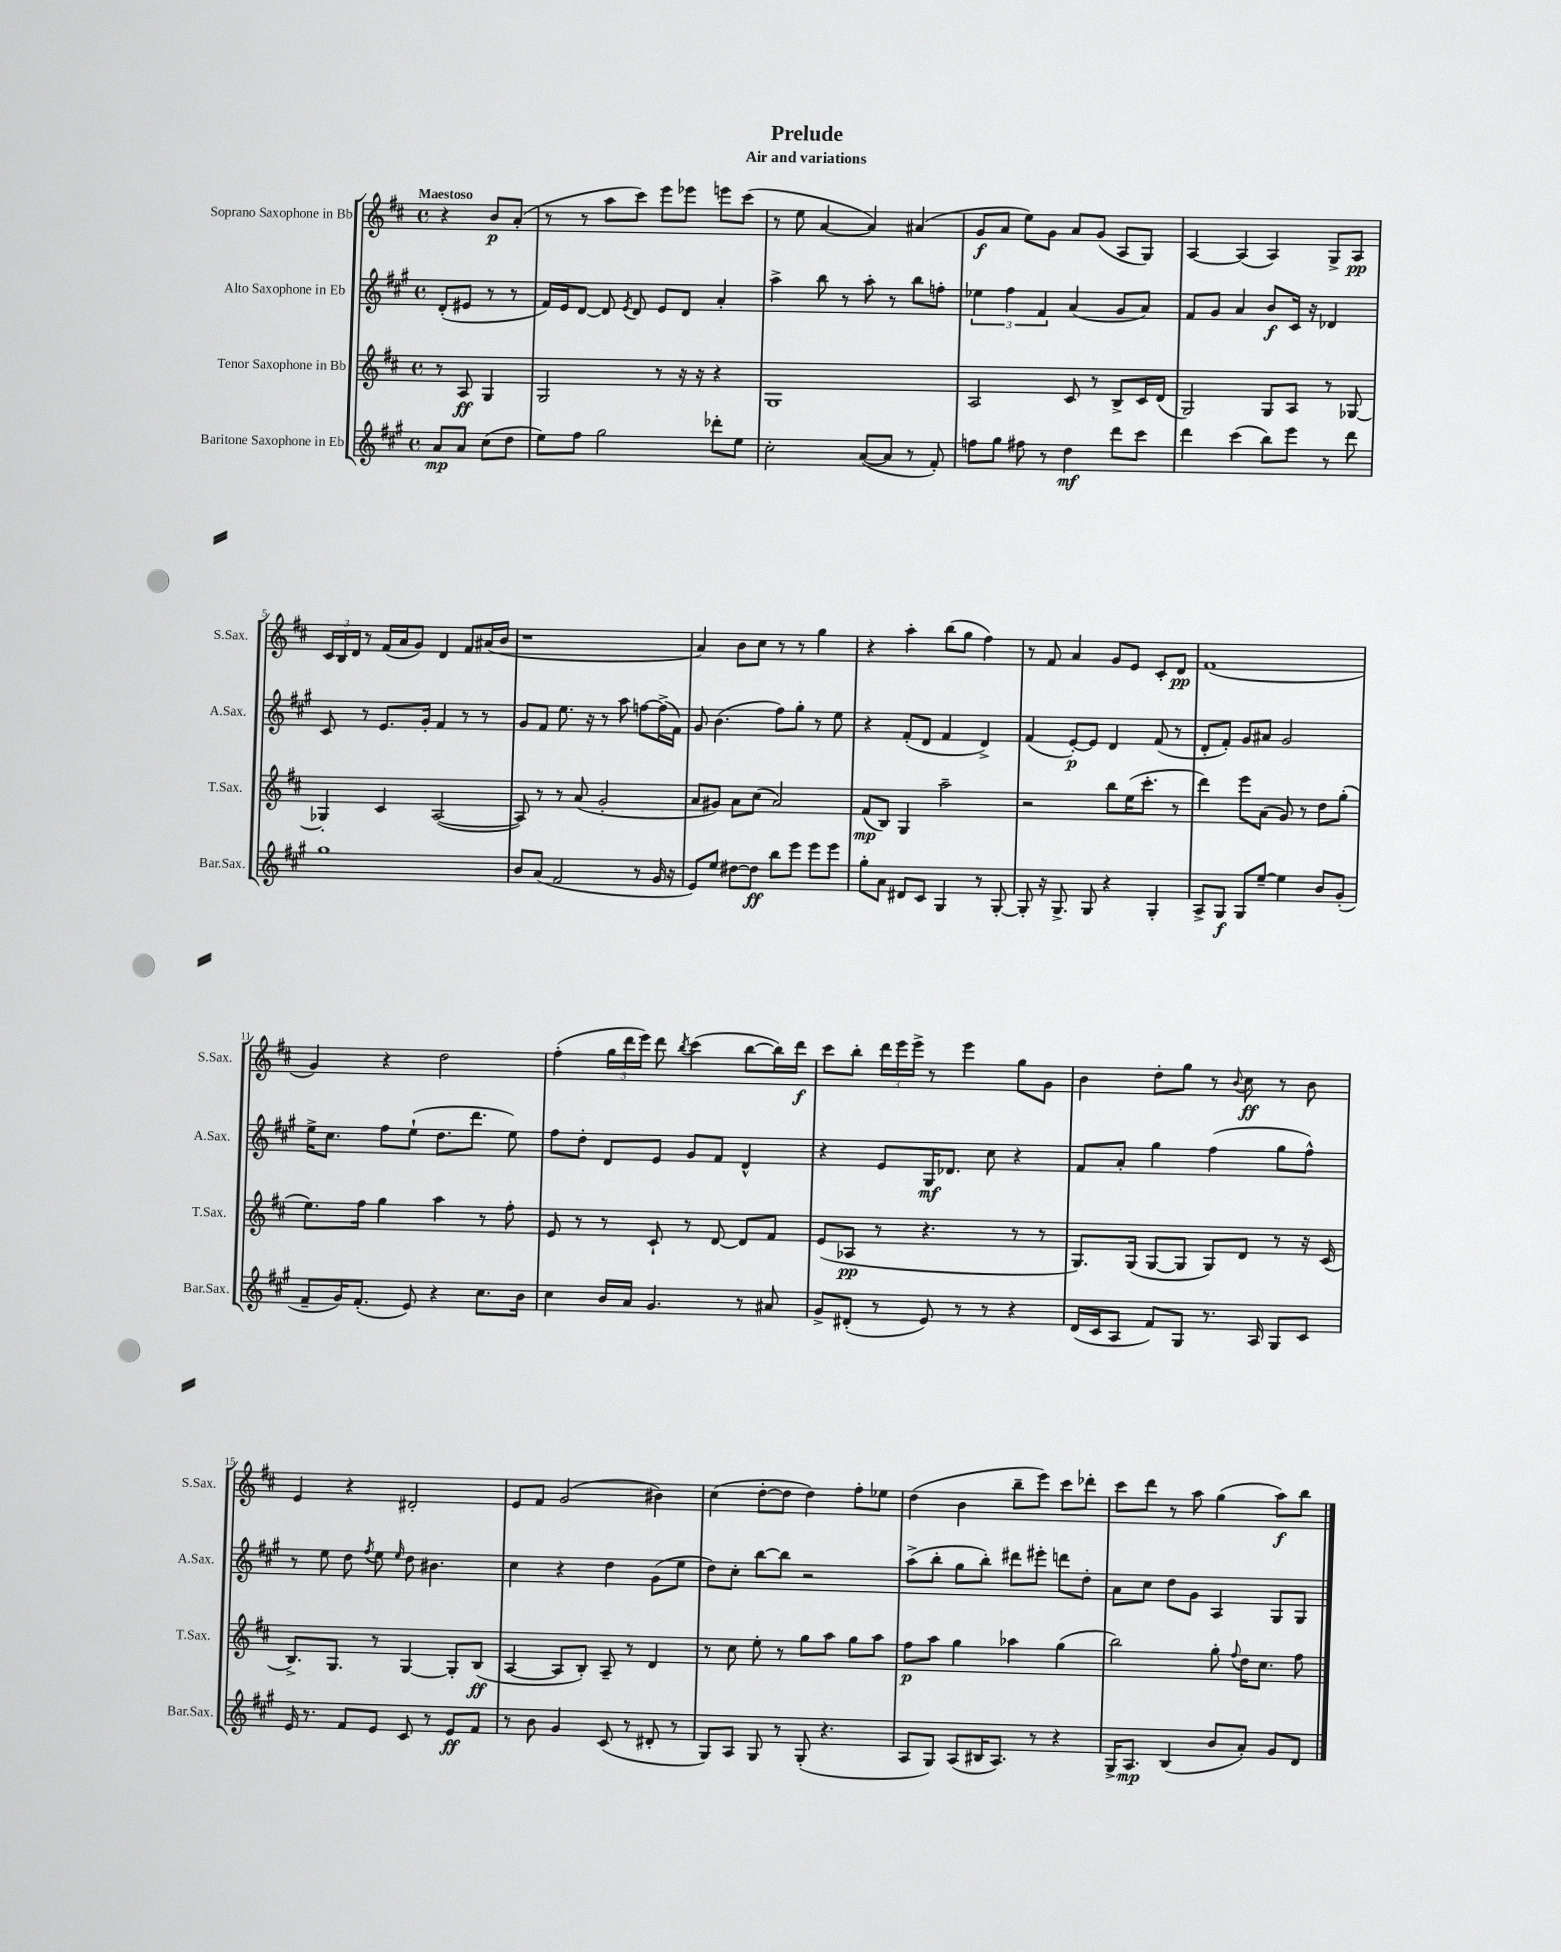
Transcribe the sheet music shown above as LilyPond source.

\header { title = "Prelude" subtitle = "Air and variations" }
<<
\new StaffGroup <<
\new Staff = "s0" \with { instrumentName = "Soprano Saxophone in Bb" shortInstrumentName = "S.Sax." } {
    \clef treble \key d \major \defaultTimeSignature \time 4/4 \partial 2 \tempo "Maestoso"
    \autoBeamOff r4 b'8[\p a'8]-.( |
    r8 r8 a''8[ cis'''8]) e'''8[ ees'''8] e'''8[ cis'''8]( |
    r8 e''8 a'4~ a'4) ais'4( |
    g'8[\f a'8] e''8[) g'8] a'8[ g'8]( a8[ g8]) |
    a4~ a4( a4) g8[-> a8]\pp |
    \tuplet 3/2 { cis'16[ b16 d'16] } r8 fis'16[( a'16 g'8]) d'4 fis'8[ ais'16( b'16] |
    r1 |
    a'4) b'8[ cis''8] r8 r8 g''4 |
    r4 a''4-. b''8[( g''8] fis''4) |
    r8 fis'8 a'4 g'8[ e'8] cis'8[-. d'8]\pp |
    fis'1( |
    g'4) r4 d''2 |
    fis''4-.( \tuplet 3/2 { g''16[ d'''16 e'''16]) } d'''8 \acciaccatura { b''8 } cis'''4( b''8[~ b''16) d'''16]\f |
    cis'''8[ b''8]-. \tuplet 3/2 { d'''16[ e'''16 e'''16]-> } r8 e'''4 g''8[ g'8] |
    b'4 d''8[-. g''8] r8 \appoggiatura { b'8 } cis''8\ff r8 b'8 |
    e'4 r4 dis'2-. |
    e'8[ fis'8] g'2( bis'4) |
    cis''4( d''8[~-. d''8] d''4) fis''8[-. ees''8] |
    d''4( b'4 b''8[-- e'''8]) cis'''8[ des'''8]-. |
    cis'''8[ d'''8] r8 a''8 g''4( a''8[\f) b''8] \bar "|." |
}
\new Staff = "s1" \with { instrumentName = "Alto Saxophone in Eb" shortInstrumentName = "A.Sax." } {
    \clef treble \key a \major \defaultTimeSignature \time 4/4 \partial 2
    \autoBeamOff d'8[-.( eis'8] r8 r8 |
    fis'16[) e'16 d'8]~ d'8 \acciaccatura { e'8 } d'8 e'8[ d'8] a'4-. |
    a''4-> b''8 r8 a''8-. r8 b''8[ f''8]-. |
    \tuplet 3/2 { ees''4 fis''4 fis'4 } a'4( gis'8[ a'8]) |
    fis'8[ gis'8] a'4 b'8[\f cis'16] r16 des'4 |
    cis'8 r8 e'8.[ gis'16]-. fis'4 r8 r8 |
    gis'8[ fis'8] e''8. r16 r8 a''8 f''8[~ f''16->( fis'16]) |
    gis'8 b'4.( fis''8[) gis''8]-. r8 e''8 |
    r4 fis'8[-.( d'8] fis'4 d'4->) |
    fis'4( e'8[~-.\p) e'8] d'4 fis'8( r8 |
    d'8[-. fis'8]-.) gis'8[ ais'8] gis'2 |
    e''16[-> cis''8.] fis''8[ e''8]-!( d''8.[ d'''8.] e''8) |
    fis''8[ d''8]-. d'8[ e'8] gis'8[ fis'8] d'4-^ |
    r4 e'8[ gis16\mf des'8.] cis''8 r4 |
    fis'8[ a'8]-. gis''4 fis''4( gis''8[ fis''8]-^) |
    r8 e''8 d''8 \acciaccatura { fis''8 } e''8 \grace { e''16 } d''8 bis'4. |
    cis''4 r4 d''4 gis'8[( e''8] |
    d''8[) cis''8]-. b''8[~ b''8] r2 |
    a''8[->( b''8]-. gis''8[ b''8]-.) dis'''8[ eis'''8]-. d'''8[ d''8]-. |
    a'8[ cis''8] d''8[ gis'8] a4 gis8[ gis8] \bar "|." |
}
\new Staff = "s2" \with { instrumentName = "Tenor Saxophone in Bb" shortInstrumentName = "T.Sax." } {
    \clef treble \key d \major \defaultTimeSignature \time 4/4 \partial 2
    \autoBeamOff r8 a8\ff g4 |
    g2 r8 r16 r16 r4 |
    g1 |
    a2 cis'8 r8 b8[-> cis'16 d'16]( |
    g2) g8[ a8] r8 ges8~ |
    ges4-. cis'4 a2~( |
    a8) r8 r8 a'8( g'2-. |
    a'8[ gis'8]) a'8[ cis''8]( a'2) |
    fis'8[\mp( b8]) g4 a''2-- |
    r2 b''8[ e''16( cis'''8.]-. r8 |
    d'''4) e'''8[ a'8]( g'8) r8 d''8[ g''8]-.( |
    e''8.[) fis''16] g''4 a''4 r8 fis''8-. |
    e'8 r8 r8 cis'8-! r8 d'8~ d'8[ fis'8] |
    e'8[( aes8]\pp r8 r4. r8 r8 |
    g8.[) g16]( g8[~ g8] g8[) d'8] r8 r16 cis'16( |
    b8.[->) g8.] r8 g4~ g8[-. b8]\ff( |
    a4~ a8[ b8]-.) a8-- r8 d'4 |
    r8 cis''8 e''8-. r8 g''8[ a''8] g''8[ a''8] |
    fis''8[\p a''8] g''4 aes''4 g''4( |
    b''2) g''8-. \appoggiatura { fis''8 } d''16[ cis''8.] fis''8 \bar "|." |
}
\new Staff = "s3" \with { instrumentName = "Baritone Saxophone in Eb" shortInstrumentName = "Bar.Sax." } {
    \clef treble \key a \major \defaultTimeSignature \time 4/4 \partial 2
    \autoBeamOff a'8[\mp a'8] cis''8[( d''8] |
    e''8[) fis''8] gis''2 des'''8[-. e''8] |
    cis''2-. a'8[~( a'8] r8 fis'8-.) |
    f''8[ gis''8] fis''8 r8 d''4\mf d'''8[ cis'''8] |
    d'''4 cis'''4( b''8[) e'''8] r8 d'''8 |
    gis''1 |
    b'8[ a'8]( fis'2 r8 gis'16 r16 |
    e'8[) e''8] dis''8[~ dis''8]\ff b''8[ e'''8] e'''8[ e'''8] |
    gis''8[-. a'8] dis'8[ cis'8] gis4 r8 gis8~-. |
    gis8-. r16 gis8.-> gis8 r4 gis4-. |
    a8[-> gis8]\f gis8[ e''8]~-- e''4 b'8[ gis'8]-.( |
    fis'8[-- gis'16) fis'8.]-.( e'8) r4 cis''8.[ b'16] |
    cis''4 b'16[ a'16] gis'4. r8 ais'8 |
    gis'8[-> dis'8]-.( r8 e'8) r8 r8 r4 |
    d'16[( cis'16 a8] fis'8[) gis8] r8. a16 gis8[ cis'8] |
    e'16 r8. fis'8[ e'8] cis'8 r8 e'8[\ff fis'8] |
    r8 b'8 gis'4 cis'8( r8 dis'8-. r8 |
    gis8[) a8] gis8 r8 gis8-.( r4. |
    a8[ gis8]) a8[( bis16 a8.]) r8 r4 |
    gis16[-> a8.]\mp b4( b'8[ a'8]-.) gis'8[ d'8] \bar "|." |
}
>>
>>
